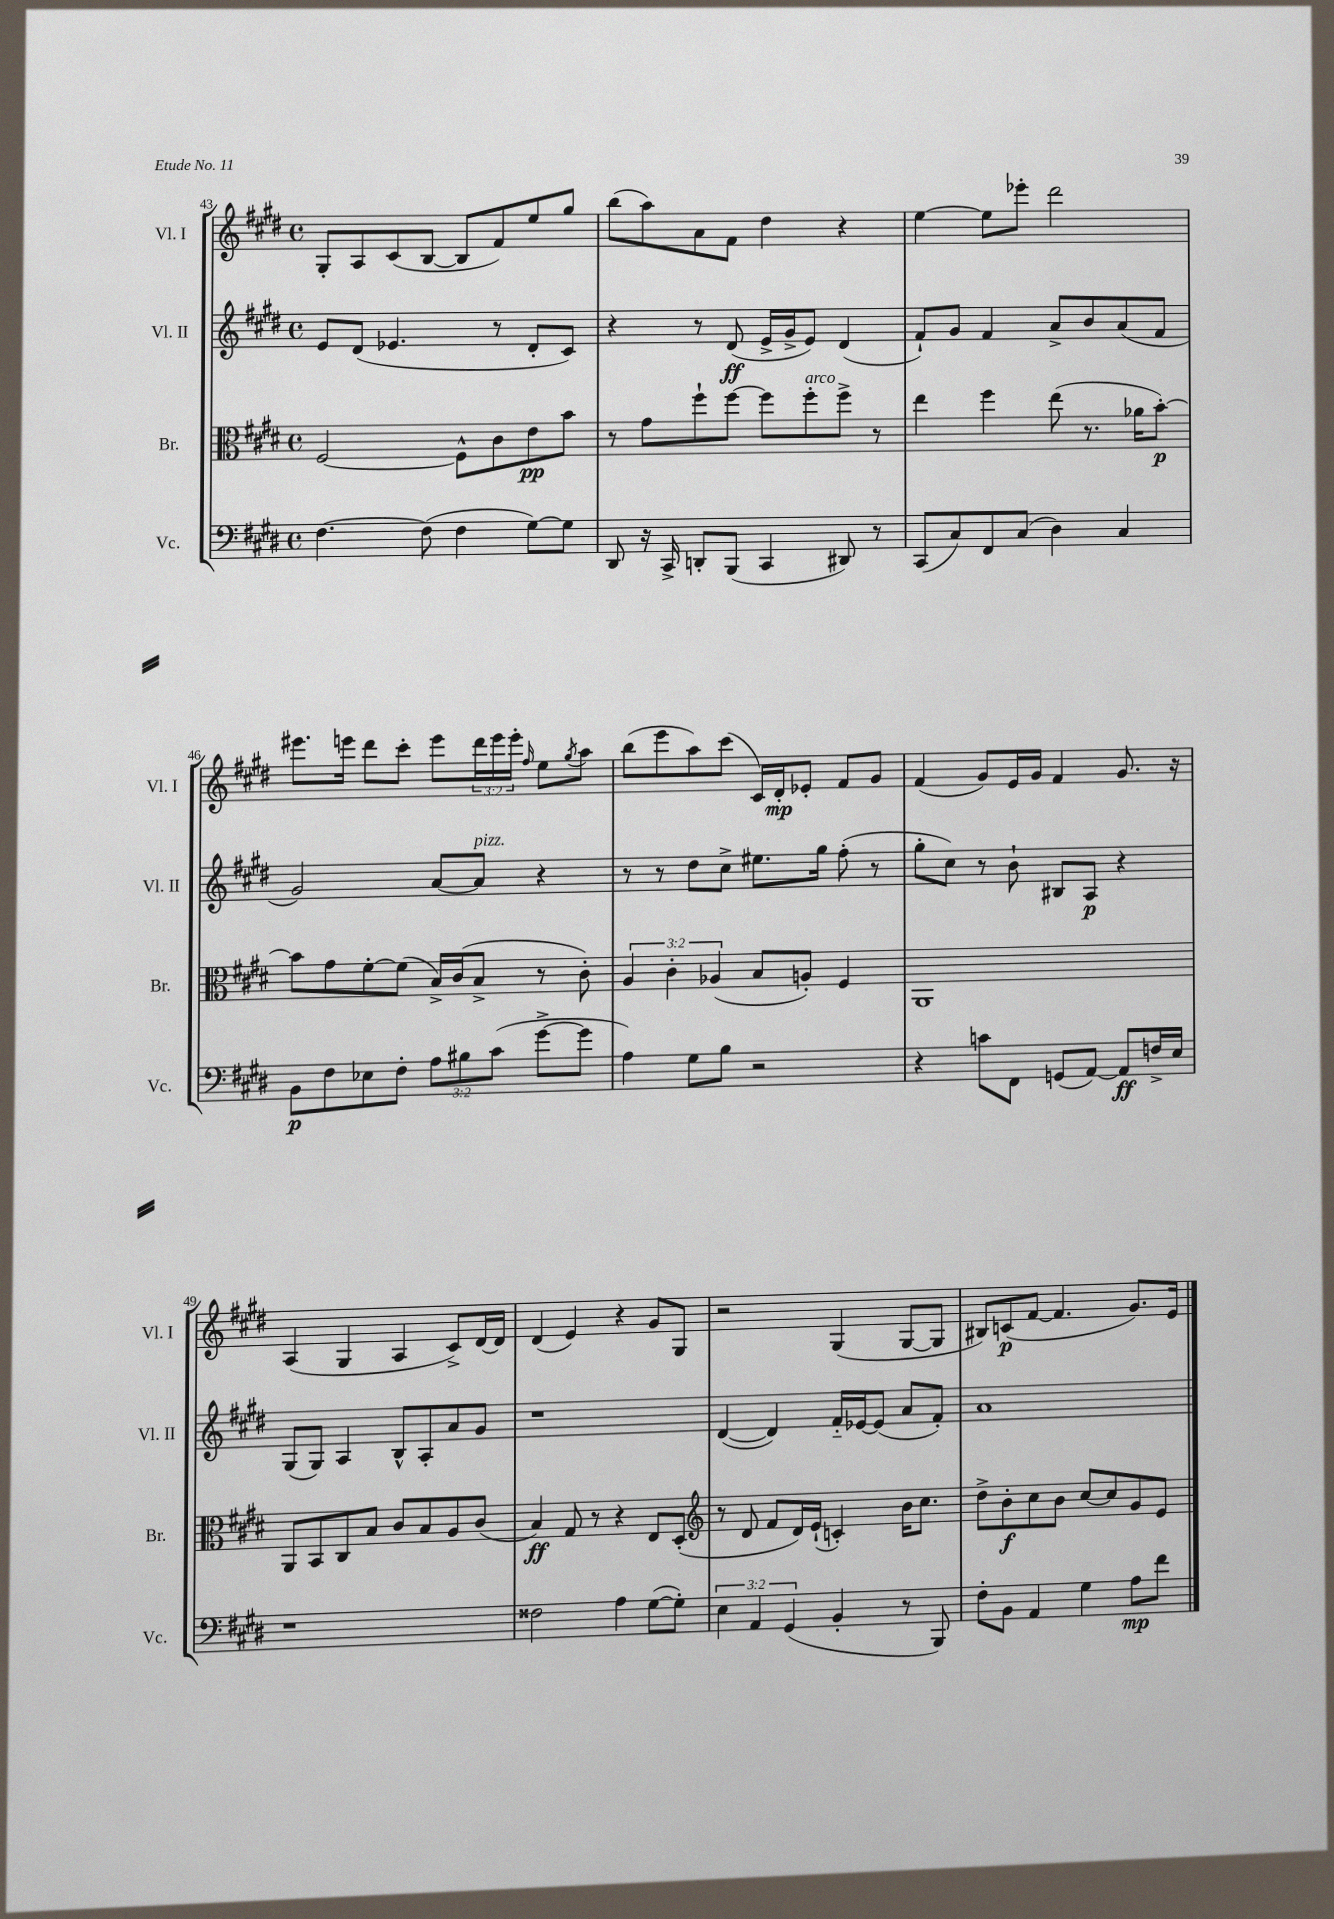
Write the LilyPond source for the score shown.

<<
\new StaffGroup <<
\new Staff = "s0" \with { instrumentName = "Vl. I" shortInstrumentName = "Vl. I" } {
    \clef treble \key e \major \defaultTimeSignature \time 4/4 \override Staff.TupletNumber.text = #tuplet-number::calc-fraction-text
    gis8-. a8 cis'8( b8~ b8 fis'8) e''8 gis''8 |
    b''8( a''8) a'8 fis'8 dis''4 r4 |
    e''4~ e''8 ees'''8-. dis'''2 |
    eis'''8. e'''16 dis'''8 cis'''8-. e'''8 \tuplet 3/2 { dis'''16 e'''16 e'''16-. } \grace { fis''16 } e''8 \acciaccatura { gis''8 } a''8 |
    b''8( e'''8 a''8) cis'''8( cis'16) dis'16-.\mp ees'8-. fis'8 gis'8 |
    fis'4( gis'8) e'16 gis'16 fis'4 gis'8. r16 |
    a4( gis4 a4 cis'8->) dis'16~ dis'16 |
    dis'4( e'4) r4 gis'8 gis8 |
    r2 gis4( gis8~ gis8 |
    bis8) c'8\p( fis'8~ fis'4. gis'8.) e'16 \bar "|." |
}
\new Staff = "s1" \with { instrumentName = "Vl. II" shortInstrumentName = "Vl. II" } {
    \clef treble \key e \major \defaultTimeSignature \time 4/4
    e'8 dis'8( ees'4. r8 dis'8-. cis'8) |
    r4 r8 dis'8\ff( e'16-> gis'16-> e'8) dis'4( |
    fis'8-!) gis'8 fis'4 a'8-> b'8 a'8( fis'8 |
    gis'2) a'8~ a'8^\markup { \italic "pizz." } r4 |
    r8 r8 dis''8 cis''8-> eis''8. gis''16 fis''8-.( r8 |
    gis''8-. cis''8) r8 b'8-! bis8 a8\p r4 |
    gis8( gis8) a4 b8-^ a8-. a'8 gis'8 |
    r1 |
    dis'4~( dis'4) fis'16-_ ees'16~ ees'8( a'8 fis'8-.) |
    a'1 \bar "|." |
}
\new Staff = "s2" \with { instrumentName = "Br." shortInstrumentName = "Br." } {
    \clef alto \key e \major \defaultTimeSignature \time 4/4 \override Staff.TupletNumber.text = #tuplet-number::calc-fraction-text
    fis2~ fis8-^ cis'8 e'8\pp b'8 |
    r8 gis'8 fis''8-! fis''8~ fis''8 fis''8-.^\markup { \italic "arco" } fis''8-> r8 |
    e''4 fis''4 e''8( r8. aes'16 b'8~-.\p) |
    b'8 gis'8 fis'8~-. fis'8( b16->) cis'16( b8-> r8 cis'8-.) |
    \tuplet 3/2 { a4 cis'4-. aes4( } b8 a8-.) fis4 |
    a,1 |
    a,8 b,8 cis8 b8 cis'8 b8 a8 cis'8( |
    b4\ff) gis8 r8 r4 e8 dis8-.( |
    \clef treble r8 dis'8 fis'8 dis'16) e'16-!( c'4-.) b'16 cis''8. |
    dis''8-> b'8-.\f cis''8 b'8 cis''8~ cis''8 gis'8 e'8 \bar "|." |
}
\new Staff = "s3" \with { instrumentName = "Vc." shortInstrumentName = "Vc." } {
    \clef bass \key e \major \defaultTimeSignature \time 4/4 \override Staff.TupletNumber.text = #tuplet-number::calc-fraction-text
    fis4.~ fis8( fis4 gis8~) gis8 |
    dis,8 r16 cis,16-> d,8-. b,,8( cis,4 dis,8) r8 |
    cis,8( cis8) fis,8 cis8( dis4) cis4 |
    b,8\p fis8 ees8 fis8-. \tuplet 3/2 { a8 bis8 cis'8( } gis'8~-> gis'8 |
    a4) gis8 b8 r2 |
    r4 c'8 fis,8 g,8( a,8~) a,8\ff f16-> e16 |
    r1 |
    fisis2 a4 gis8~( gis8-.) |
    \tuplet 3/2 { e4 a,4 gis,4( } b,4-. r8 b,,8) |
    fis8-. b,8 a,4 gis4 a8\mp fis'8 \bar "|." |
}
>>
>>
\layout { \context { \Score currentBarNumber = #43 } }
